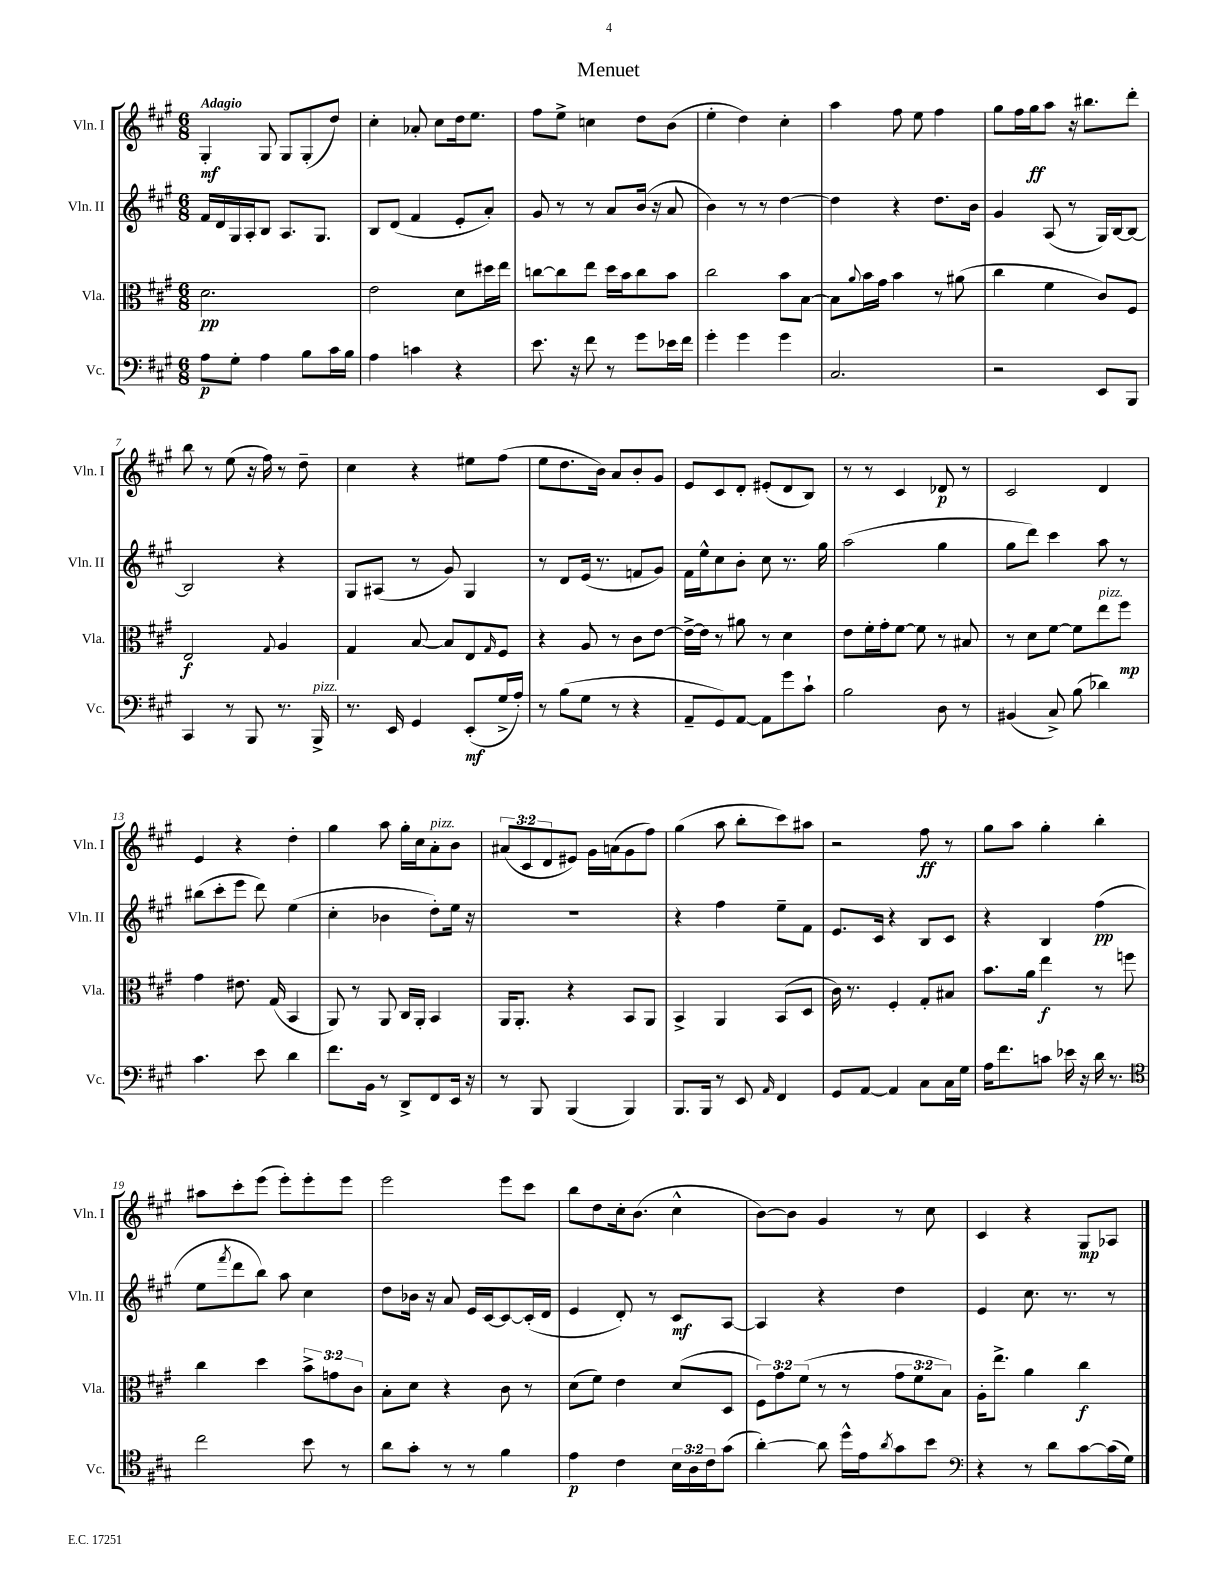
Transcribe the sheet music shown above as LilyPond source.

\header { title = "Menuet" }
<<
\new StaffGroup <<
\new Staff = "s0" \with { instrumentName = "Vln. I" shortInstrumentName = "Vln. I" } {
    \clef treble \key a \major \numericTimeSignature \time 6/8 \override Staff.TupletNumber.text = #tuplet-number::calc-fraction-text \tempo "Adagio"
    gis4-.\mf gis8 gis8 gis8-.( d''8) |
    cis''4-. aes'8-. cis''8 d''16 e''8. |
    fis''8 e''8-> c''4 d''8 b'8( |
    e''4-. d''4) cis''4-. |
    a''4 fis''8 e''8 fis''4 |
    gis''8 fis''16 gis''16\ff a''8 r16 bis''8. d'''8-. |
    b''8 r8 e''8( r16 fis''16) r8 d''8-- |
    cis''4 r4 eis''8 fis''8( |
    e''8 d''8. b'16) a'8 b'8-. gis'8 |
    e'8 cis'8 d'8-. eis'8-.( d'8 b8) |
    r8 r8 cis'4 des'8\p r8 |
    cis'2 d'4 |
    e'4 r4 d''4-. |
    gis''4 a''8 gis''16-. cis''16 a'8-.^\markup { \italic "pizz." } b'8 |
    \tuplet 3/2 { ais'8( cis'8 d'8 } eis'8) gis'16 a'16( gis'8 fis''8) |
    gis''4( a''8 b''8-. cis'''8) ais''8 |
    r2 fis''8\ff r8 |
    gis''8 a''8 gis''4-. b''4-. |
    ais''8 cis'''8-. e'''8( e'''8-.) e'''8-. e'''8 |
    e'''2 e'''8 cis'''8 |
    b''8 d''8 cis''16-. b'8.( cis''4-^ |
    b'8~) b'8 gis'4 r8 cis''8 |
    cis'4 r4 gis8\mp aes8 \bar "|." |
}
\new Staff = "s1" \with { instrumentName = "Vln. II" shortInstrumentName = "Vln. II" } {
    \clef treble \key a \major \numericTimeSignature \time 6/8
    fis'16 d'16 gis16 a16-. b8 a8. gis8. |
    b8 d'8( fis'4 e'8-. a'8-.) |
    gis'8 r8 r8 a'8 b'16( r16 a'8 |
    b'4) r8 r8 d''4~ |
    d''4 r4 d''8. b'16 |
    gis'4 a8( r8 gis16) b16~ b8~ |
    b2 r4 |
    gis8 ais8( r8 gis'8) gis4 |
    r8 d'8 e'16( r8. f'8 gis'8) |
    fis'16 e''16-^ cis''8 b'8-. cis''8 r8. gis''16 |
    a''2( gis''4 |
    gis''8 d'''8) cis'''4 a''8 r8 |
    bis''8( cis'''8-. e'''8 d'''8) e''4( |
    cis''4-. bes'4 d''8-.) e''16 r16 |
    R2. |
    r4 fis''4 e''8-- fis'8 |
    e'8. cis'16 r4 b8 cis'8 |
    r4 b4 fis''4\pp( |
    e''8 \acciaccatura { fis'''8 } d'''8 b''8) a''8 cis''4 |
    d''8 bes'16 r16 a'8 e'16 cis'16~ cis'8~ cis'16-.( d'16 |
    e'4 d'8-.) r8 cis'8\mf a8~ |
    a4 r4 d''4 |
    e'4 cis''8. r8. r8 \bar "|." |
}
\new Staff = "s2" \with { instrumentName = "Vla." shortInstrumentName = "Vla." } {
    \clef alto \key a \major \numericTimeSignature \time 6/8 \override Staff.TupletNumber.text = #tuplet-number::calc-fraction-text
    d'2.\pp |
    e'2 d'8 dis''16 e''16 |
    c''8~ c''8 e''8 d''16 b'16 c''8 b'8 |
    cis''2 b'8 b8~ |
    b8 \appoggiatura { a'8 } b'16 gis'16 b'4 r8 ais'8( |
    cis''4 fis'4 cis'8) fis8 |
    e2\f \appoggiatura { gis8 } a4 |
    gis4 b8~ b8 e8 \grace { gis16 } fis8 |
    r4 a8 r8 cis'8 e'8~ |
    e'16~-> e'16 r8 ais'8 r8 d'4 |
    e'8 fis'16-. gis'16-. fis'8~ fis'8 r8 bis8 |
    r8 d'8 fis'8~ fis'8 e''8^\markup { \italic "pizz." } fis''8\mp |
    gis'4 eis'8. gis16( b,4 |
    a,8) r8 a,8 cis16 a,16-. b,4 |
    a,16 a,8.-. r4 b,8 a,8 |
    b,4-> a,4 b,8( d8 |
    cis'16) r8. fis4-. gis8-. bis8 |
    b'8. a'16 e''4\f r8 f''8 |
    cis''4 d''4 \tuplet 3/2 { b'8-> g'8 cis'8 } |
    b8-. d'8 r4 cis'8 r8 |
    d'8( fis'8) e'4 d'8( d8 |
    \tuplet 3/2 { fis8) gis'8 fis'8( } r8 r8 \tuplet 3/2 { gis'8 fis'8 b8) } |
    a16-. e''8.-> a'4 cis''4\f \bar "|." |
}
\new Staff = "s3" \with { instrumentName = "Vc." shortInstrumentName = "Vc." } {
    \clef bass \key a \major \numericTimeSignature \time 6/8 \override Staff.TupletNumber.text = #tuplet-number::calc-fraction-text
    a8\p gis8-. a4 b8 cis'16 b16 |
    a4 c'4 r4 |
    e'8. r16 fis'8 r8 gis'8 ees'16 fis'16 |
    gis'4-. gis'4 gis'4 |
    cis2. |
    r2 e,8 b,,8 |
    cis,4 r8 b,,8 r8. b,,16->^\markup { \italic "pizz." } |
    r8. e,16 gis,4 e,8-.\mf( gis16-> a16-.) |
    r8 b8( gis8 r8 r4 |
    a,8-- gis,8) a,8~ a,8 gis'8 cis'8-! |
    b2 d8 r8 |
    bis,4( cis8->) b8( des'4) |
    cis'4. e'8 d'4 |
    fis'8. b,16 r8 d,8-> fis,8 e,16 r16 |
    r8 b,,8 b,,4( b,,4) |
    b,,8. b,,16 r8 e,8 \grace { a,16 } fis,4 |
    gis,8 a,8~ a,4 cis8 cis16 gis16 |
    a16 fis'8. c'8 ees'16 r16 d'16 r8. |
    \clef tenor cis''2 b'8 r8 |
    a'8 gis'8-. r8 r8 fis'4 |
    e'4\p cis'4 \tuplet 3/2 { b16 a16 cis'16 } gis'8( |
    a'4~-.) a'8 d''16-^ e'16 \acciaccatura { a'8 } gis'8 b'8 |
    \clef bass r4 r8 d'8 cis'8~ cis'16( gis16) \bar "|." |
}
>>
>>
